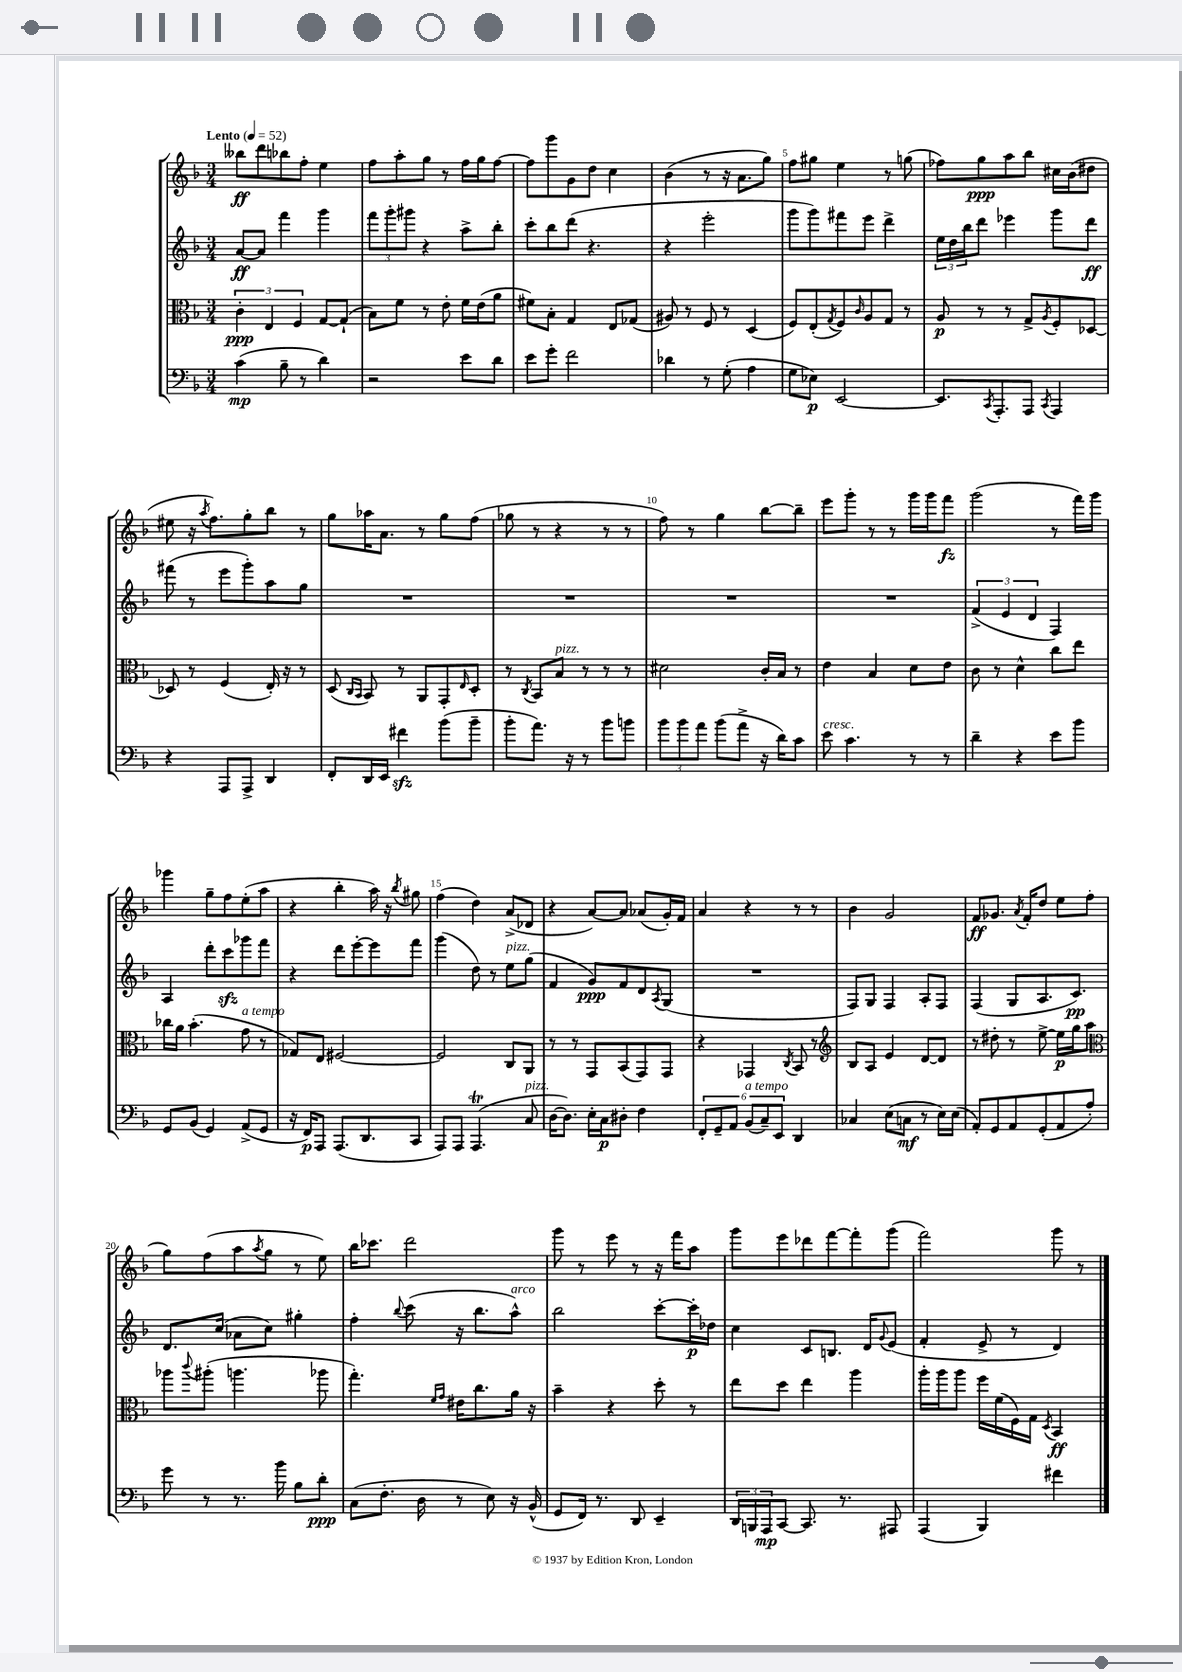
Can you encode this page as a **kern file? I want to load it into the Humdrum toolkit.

**kern	**kern	**kern	**kern
*staff4	*staff3	*staff2	*staff1
*clefF4	*clefC3	*clefG2	*clefG2
*k[b-]	*k[b-]	*k[b-]	*k[b-]
*M3/4	*M3/4	*M3/4	*M3/4
*MM52	*MM52	*MM52	*MM52
(4c	6c'	[8a	8bb--
.	.	8a]	8ddd
.	6E	.	.
8B-~	.	4fff	8bb-
.	6F	.	.
8r	.	.	8ff'
4d)	[8G	4ggg	4ee
.	(8G`]	.	.
=	=	=	=
2r	8B-)	12fff	8ff
.	.	12ggg'	.
.	8f	.	8aa'
.	.	12ggg#	.
.	8r	4r	8gg
.	8e'	.	8r
8e	16f	8aa^	16ff
.	(16e	.	16gg
8d	8a	8bb-'	[8ff
=	=	=	=
8e	8f#)	8ccc'	8ff]
8g'	8B-'	8bb-	8ggg
2f	4G	(8ddd	8g
.	.	4.r	8dd
.	8E	.	4cc
.	(8G-	.	.
=	=	=	=
4d-	8A#)	4r	(4b-
.	8r	.	.
8r	8F	2eee'	8r
(8G'	8r	.	16r
.	.	.	8.a
4A	(4D	.	.
.	.	.	8gg)
=	=	=	=
8G	8F)	8ggg	8ff
8E-)	(8E'	8ggg)	8gg#
.	8qG	.	.
[2EE	8F)	8fff#	4ee
.	16qqc	.	.
.	8A	8eee	.
.	8G	4ddd^	8r
.	8r	.	(8gg
=	=	=	=
8.EE]	8A	24ee	8ff-)
.	.	24dd	.
.	.	24bb-	.
.	8r	8ddd	8gg
8qCC	.	.	.
8.AAA'	.	.	.
.	8r	4eee-	8aa
8AAA	8G^	.	8bb-
8qCC	8qA	.	.
4AAA	8F'	8ggg	16cc#
.	.	.	(16b-
.	[8D-	8ddd	8dd#
=	=	=	=
4r	8D-]	(8fff#	8ee#
.	8r	8r	16r
.	.	.	8qaa
.	.	.	8.ff)
8AAA	(4F	8eee	.
8AAA^	.	8ggg')	8gg'
4DD	16E')	8aa	8bb-
.	16r	.	.
.	8r	8gg	8r
=	=	=	=
8FF'	(8D	2.r	8gg
.	16qqC	.	.
.	16qqBB-	.	.
16DD	8BB-)	.	16aa-
16EE	.	.	8.a
4f#	8r	.	.
.	8AA	.	8r
(8b-	8GG'	.	8gg
.	16qqE	.	.
8b-~	8D'	.	(8ff
=	=	=	=
8b-'	8r	2.r	8gg-
.	8qC	.	.
8.a)	8BB-	.	8r
.	8B-	.	4r
16r	.	.	.
8r	8r	.	.
8b-	8r	.	8r
8b	8r	.	8r
=	=	=	=
12b-	2d#	2.r	8ff)
12b-	.	.	.
.	.	.	8r
12a	.	.	.
(8b-	.	.	4gg
8a^	.	.	.
16r	16c'	.	[8bb-
16d)	16B-	.	.
8c	8r	.	8bb-~]
=	=	=	=
8e	4e	2.r	8eee
4.c	.	.	8ggg'
.	4B-	.	8r
.	.	.	8r
8r	8d	.	16ggg
.	.	.	16ggg
8r	8e	.	8fff
=	=	=	=
4d~	8c	(6f^	(2ggg
.	8r	.	.
.	.	6e	.
4r	4d^^	.	.
.	.	6d	.
8e	8cc	4F)	8r
8b-	8ee	.	16fff)
.	.	.	16ggg
=	=	=	=
8GG	16cc-	4A	4ggg-
.	16a	.	.
(8BB-	(4.b-'	.	.
4GG)	.	8ddd'	8gg~
.	.	8ccc	8ff
(8AA^	8g	8ggg-	(8ee'
8GG	8r	8fff	8aa
=	=	=	=
16r	8G-)	4r	4r
16FF)	.	.	.
8AAA	8E	.	.
(8.AAA	[2F#	8ddd	4bb-'
.	.	[8eee'	.
8.DD	.	.	.
.	.	8eee]	16aa)
.	.	.	16r
.	.	.	8qbb-
8CC	.	8fff	8gg#
=	=	=	=
8AAA)	2F#]	(4ggg	(4ff
8AAA	.	.	.
(4.AAA	.	8dd)	4dd)
.	.	8r	.
.	8C	8ee	(8a^
8C	8AA	(8gg	8d-
=	=	=	=
[16D	8r	4f	4r
8.D])	.	.	.
.	8r	.	.
16E'	8GG	8g)	[8a)
16C	.	.	.
8D#'	(8BB-	8f	8a]
4F	8GG)	8d	(8a-
.	.	8qA	.
.	8GG	(8G	16g')
.	.	.	16f
=	=	=	=
12FF'	4r	2.r	4a
12GG~	.	.	.
12AA	.	.	.
(12BB-	4GG-	.	4r
12C~)	.	.	.
12EE	.	.	.
.	8qC	.	.
4DD	8BB-	.	8r
.	8r	.	8r
=	=	=	=
*	*clefG2	*	*
4C-	8B-	8F)	4b-
.	8A	8G	.
(8E	4e	4F	2g
8C	.	.	.
8r	[8d	8A'	.
16E)	8d]	8F	.
(16E	.	.	.
=	=	=	=
8AA')	8r	(4F	8f
8GG	8dd#'	.	8.g-
8AA	8r	8G	.
.	.	.	8qa
.	.	.	16f'
(8GG'	[8ee^	8.A	8dd
8AA	16ee]	.	8ee
.	16gg	8.c)	.
8A')	8aa	.	(8ff
=	=	=	=
*	*clefC3	*	*
8g	8aa-	8.d	8gg)
.	8qqccc	.	.
8r	(8aa#'	.	(8ff
.	.	(16cc	.
8.r	4.aa	8a-	8aa
.	.	.	8qaa
.	.	8cc)	8gg
16b-	.	.	.
8B-	.	4gg#'	8r
8d'	8aa-	.	8ee)
=	=	=	=
(8C	4.gg')	4ff'	16bb-
.	.	.	8.ccc-
8.F'	.	.	.
.	.	8qqbb-	.
.	.	(8ccc	2ddd
16D	.	.	.
.	16qqf	.	.
.	16qqg	.	.
8r	16e#	16r	.
.	8.cc	8.bb-	.
8E)	.	.	.
16r	16a	8aa^^)	.
(16BB-^^	16r	.	.
=	=	=	=
8GG	4b-~	2bb-	8ggg
16FF)	.	.	8r
8.r	.	.	.
.	4r	.	8eee
8DD	.	.	8r
4EE~	8dd'	[8ccc'	16r
.	.	.	16fff
.	8r	16ccc']	8aa
.	.	16dd-	.
=	=	=	=
24DD	8ee	4cc	8ggg
24BBB	.	.	.
24AAA	.	.	.
[8CC	8dd	.	8eee
8.CC]	4ee	8c	8ddd-
.	.	8.B	[8fff
8.r	.	.	.
.	4aa	.	8fff']
.	.	16d	.
.	.	8qqg	.
8AAA#	.	(8e	(8ggg
=	=	=	=
(4AAA	16aa'	4f'	2fff)
.	16aa	.	.
.	8aa	.	.
4BBB-)	16ff	8e^	.
.	(16f	.	.
.	16F)	8r	.
.	16G	.	.
.	8qD	.	.
4f#	4BB-	4d)	8ggg
.	.	.	8r
==	==	==	==
*-	*-	*-	*-
